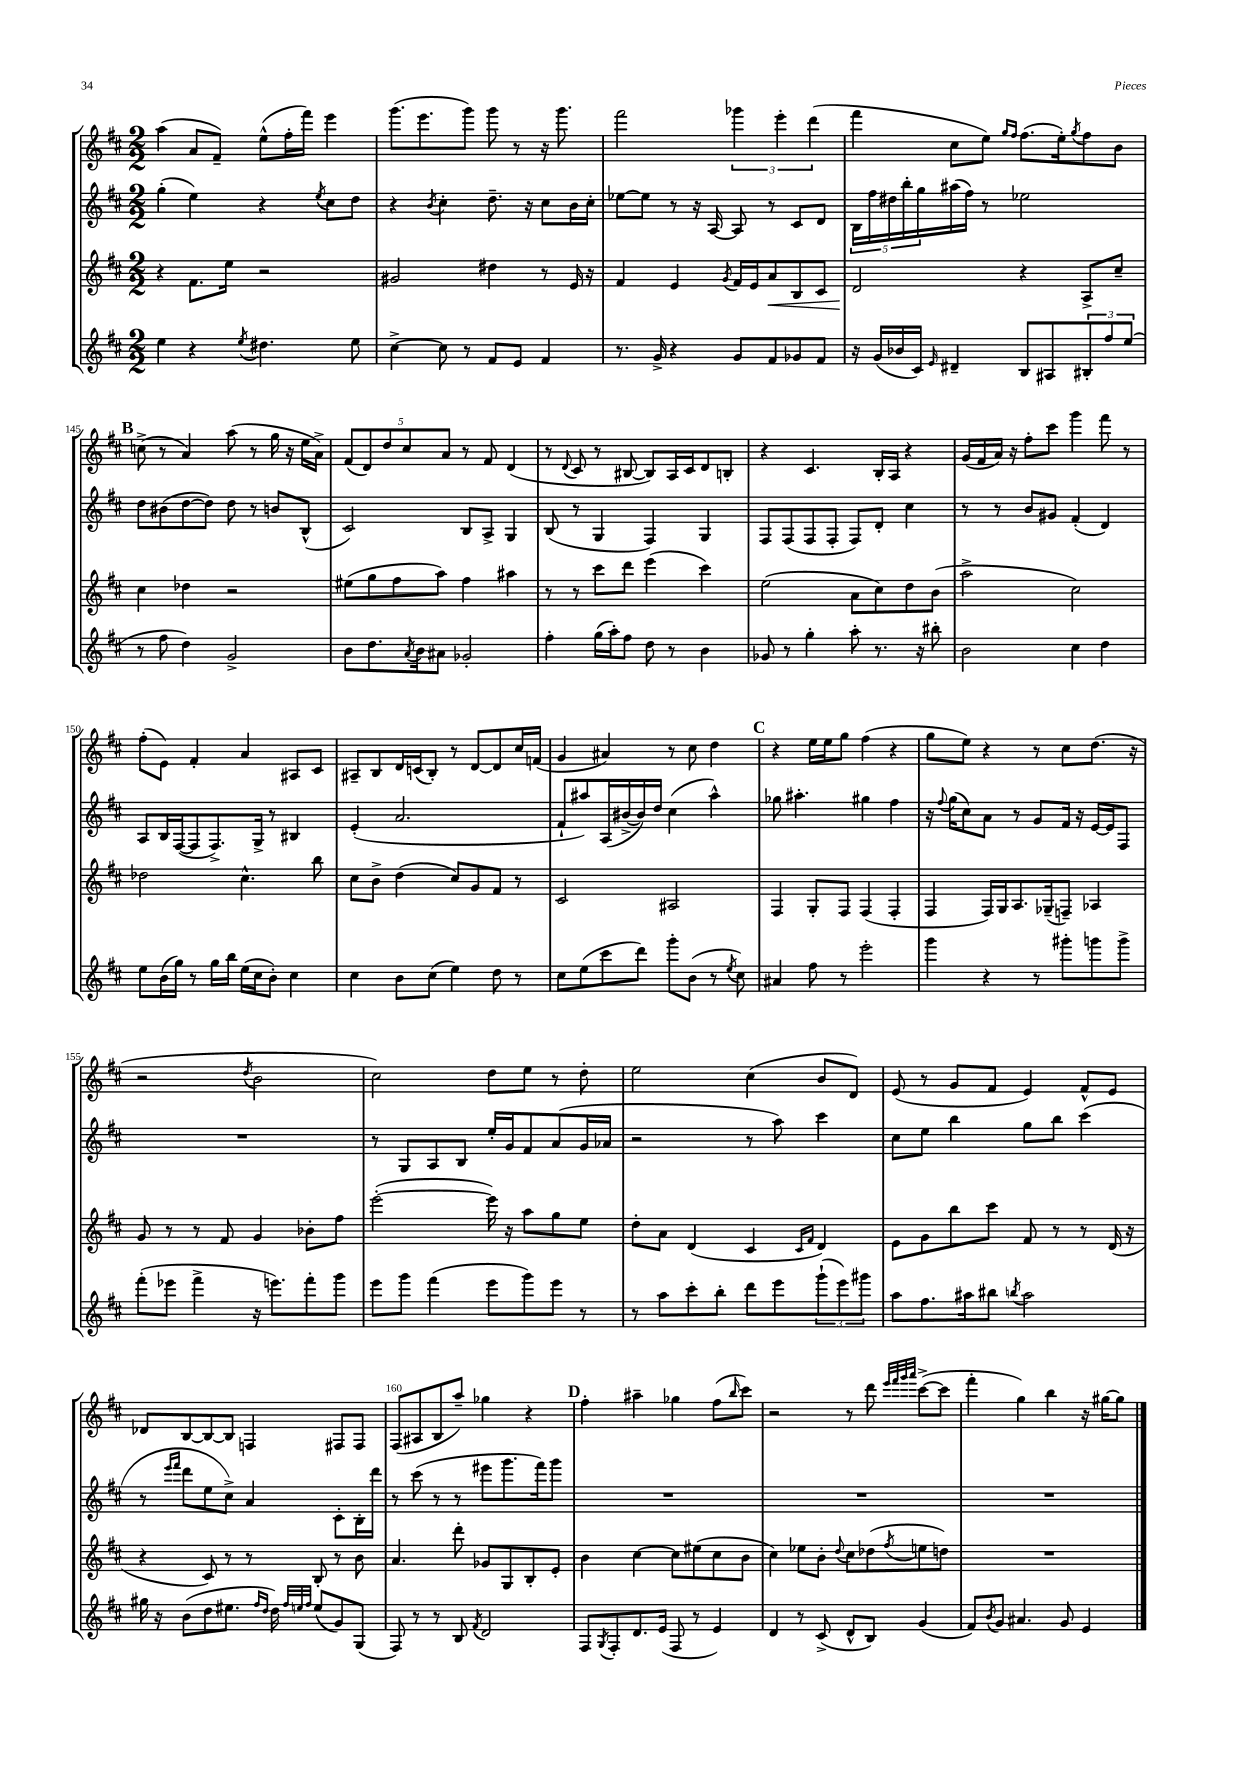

**kern	**kern	**dynam	**kern	**kern
*part4	*part3	*part3	*part2	*part1
*staff4	*staff3	*staff3	*staff2	*staff1
*clefG2	*clefG2	*	*clefG2	*clefG2
*k[f#c#]	*k[f#c#]	*	*k[f#c#]	*k[f#c#]
*M2/2	*M2/2	*	*M2/2	*M2/2
=141	=141	=141	=141	=141
4ee\	4r	.	(4gg'\	(4aa\
4r	8.f#\L	.	4ee\)	8a/L
.	.	.	.	8f#~/J)
.	16ee\Jk	.	.	.
8qee/	.	.	.	.
4.dd#X\	2r	.	4r	(8ee^^\L
.	.	.	.	16ff#'\L
.	.	.	.	16fff#\JJ)
.	.	.	8qee/	.
.	.	.	8cc#\L	4eee\
8ee\	.	.	8dd\J	.
=142	=142	=142	=142	=142
[4cc#^\	2g#X/	.	4r	(8.ggg\L
.	.	.	.	8.eee\
.	.	.	8qb/	.
8cc#\]	.	.	4cc#'\	.
8r	.	.	.	8ggg\J)
8f#/L	4dd#X\	.	8.dd~\	8ggg\
8e/J	.	.	.	8r
.	.	.	16r	.
4f#/	8r	.	8cc#\L	16r
.	.	.	.	8.ggg\
.	16e/	.	16b\L	.
.	16r	.	16cc#'\JJ	.
=143	=143	=143	=143	=143
8.r	4f#/	.	[8ee-X\L	2fff#\
.	.	.	8ee-\J]	.
16g^/	.	.	.	.
4r	4e/	.	8r	.
.	.	.	16r	.
.	.	.	[16A/	.
.	8qg/	.	.	.
8g/L	16f#/LL	.	8A/]	6ggg-X\
.	16e/J	.	.	.
!	!	!LO:HP:b	!	!
8f#/	8a/	<	8r	.
.	.	.	.	6eee'\
8g-X/	8B/	.	8c#/L	.
.	.	.	.	(6ddd\
8f#/J	8c#/J	.	8d/J	.
=144	=144	=144	=144	=144
16r	2d/	.	20B\LL	4fff#\
.	.	.	20ff#\	.
(16g/LL	.	.	.	.
.	.	.	20dd#X\	.
16b-X/	.	.	.	.
.	.	.	20bb'\	.
16c#/JJ)	.	.	.	.
.	.	.	20gg\	.
16qqe/	.	.	.	.
4d#X~/	.	.	(16aa#X\	8cc#\L
.	.	.	16ff#\JJ)	.
.	.	.	8r	8ee\J)
.	.	.	.	16qqgg/LL
.	.	.	.	16qqff#/JJ
8B/L	4r	[	2ee-X\	(8.ff#\L
8A#X/	.	.	.	.
.	.	.	.	16ee'\k)
.	.	.	.	8qgg/
12B#X'/	8A^/L	.	.	8ff#\
12ff#/	.	.	.	.
.	8cc#~/J	.	.	8b\J
(12ee/J	.	.	.	.
!!LO:LB:g=z
!!LO:REH:place=s1:t=B
=145	=145	=145	=145	=145
8r	4cc#\	.	8dd\L	(8ccn^\
8ff#\	.	.	(8b#X\	8r
4dd\)	4dd-X\	.	[8dd\	4a/)
.	.	.	8dd\J])	.
2g^/	2r	.	8dd\	(8aa\
.	.	.	8r	8r
.	.	.	8bn/L	16gg\
.	.	.	.	16r
.	.	.	(8B^^/J	16ee\LL
.	.	.	.	16a^\JJ)
=146	=146	=146	=146	=146
8b\L	(8ee#X\L	.	2c#/)	(10f#/L
.	.	.	.	10d/)
8.dd\	8gg\	.	.	.
.	.	.	.	10dd/
.	8ff#\	.	.	.
.	.	.	.	10cc#/
8qa/	.	.	.	.
16b\k	.	.	.	.
8a#X\J	8aa\J)	.	.	.
.	.	.	.	10a/J
2g-X'/	4ff#\	.	8B/L	8r
.	.	.	8A^/J	8f#/
.	4aa#X\	.	4G/	(4d/
=147	=147	=147	=147	=147
4ff#'\	8r	.	(8B/	8r
.	.	.	.	8qqd/
.	8r	.	8r	8c#/
(16gg\LL	8ccc#\L	.	4G/	8r
16aa'\J)	.	.	.	.
8ff#\J	8ddd\J	.	.	[8B#X/
8dd\	(4eee\	.	4F#/)	8B#/L])
8r	.	.	.	16A/L
.	.	.	.	16c#/J
4b\	4ccc#\)	.	4G/	8d/
.	.	.	.	8Bn'/J
=148	=148	=148	=148	=148
8g-X/	(2ee\	.	8F#/L	4r
8r	.	.	(8F#/	.
4gg'\	.	.	8F#/	4.c#/
.	.	.	8F#'/J	.
8aa'\	8a\L	.	8F#/L)	.
8.r	8cc#\)	.	8d'/J	16B'/LL
.	.	.	.	16A/JJ
.	8dd\	.	4cc#\	4r
16r	.	.	.	.
8bb#X'\	(8b\J	.	.	.
=149	=149	=149	=149	=149
2b\	2aa^\	.	8r	(16g/LL
.	.	.	.	16f#/
.	.	.	8r	16a/JJ)
.	.	.	.	16r
.	.	.	8b/L	8ff#'\L
.	.	.	8g#X/J	8ccc#\J
4cc#\	2cc#\)	.	(4f#'/	4ggg\
4dd\	.	.	4d/)	8fff#\
.	.	.	.	8r
!!LO:LB:g=z
=150	=150	=150	=150	=150
8ee\L	2dd-X\	.	8A/L	(8ff#'\L
(16b\L	.	.	16B/L	8e\J)
16gg\JJ)	.	.	([16F#/J	.
8r	.	.	8F#/]	4f#'/
16gg\LL	.	.	8.F#^/)	.
16bb\JJ	.	.	.	.
(16ee\LL	4.cc#^^\	.	.	4a/
16cc#\J	.	.	16G^/Jk	.
8b'\J)	.	.	8r	.
4cc#\	.	.	4B#X/	8A#X/L
.	8bb\	.	.	8c#/J
=151	=151	=151	=151	=151
4cc#\	8cc#\L	.	(4e'/	8A#X~/L
.	8b^\J	.	.	8B/
8b\L	(4dd\	.	2.a/	16d/L
.	.	.	.	(16cn/J
(8cc#\J	.	.	.	8B'/J)
4ee\)	8cc#/L)	.	.	8r
.	8g/	.	.	[8d/L
8dd\	8f#/J	.	.	8d/]
8r	8r	.	.	16cc#/L
.	.	.	.	(16fn/JJ
=152	=152	=152	=152	=152
8cc#\L	2c#/	.	8f#`/L	4g/
(8ee\	.	.	8aa#X/)	.
8ccc#\	.	.	(16A/L	4a#X/)
.	.	.	[16b#X^/	.
8ddd\J)	.	.	16b#/])	.
.	.	.	16dd/JJ	.
8ggg'\L	2A#X/	.	(4cc#\	8r
(8b\J	.	.	.	8cc#\
8r	.	.	4aa#^^\)	4dd\
8qee/	.	.	.	.
8cc#\)	.	.	.	.
!!LO:REH:place=s1:t=C
=153	=153	=153	=153	=153
4a#X/	4F#/	.	8gg-X\	4r
.	.	.	4.aa#X'\	.
8ff#\	8G'/L	.	.	16ee\LL
.	.	.	.	16ee\J
8r	8F#/J	.	.	8gg\J
2eee'\	(4F#/	.	4gg#X\	(4ff#\
.	4F#'/	.	4ff#\	4r
=154	=154	=154	=154	=154
4ggg\	4F#/	.	16r	8gg\L
.	.	.	8qqff#/	.
.	.	.	(16gg\KL	.
.	.	.	8cc#\)	8ee\J)
4r	16F#/LL)	.	8a\J	4r
.	16G/J	.	.	.
.	8.A/	.	8r	.
8r	.	.	8g/L	8r
.	(16G-X~/k	.	.	.
8ggg#X'\L	8Fn~/J)	.	16f#/Jk	8cc#\L
.	.	.	16r	.
8gggn\	4A-X/	.	[16e/LL	(8.dd\J
.	.	.	16e/J]	.
8ggg^\J	.	.	8F#/J	.
.	.	.	.	16r
!!LO:LB:g=z
=155	=155	=155	=155	=155
(8fff#'\L	8g/	.	1r	2r
8eee-X\J	8r	.	.	.
4fff#^\	8r	.	.	.
.	8f#/	.	.	.
.	.	.	.	8qdd/
16r	4g/	.	.	2b\
8.eeen\L)	.	.	.	.
8fff#'\	8b-X'\L	.	.	.
8ggg\J	8ff#\J	.	.	.
=156	=156	=156	=156	=156
8eee\L	([2eee'\	.	8r	2cc#\)
8ggg\J	.	.	8G/L	.
(4fff#\	.	.	8A/	.
.	.	.	8B/J	.
8eee\L	16eee\])	.	16ee'/LL	8dd\L
.	16r	.	16g/J	.
8ggg\)	8aa\L	.	8f#/	8ee\J
8eee\J	8gg\	.	(8a/	8r
8r	8ee\J	.	16g/L	8dd'\
.	.	.	16a-X/JJ	.
=157	=157	=157	=157	=157
8r	8dd'\L	.	2r	2ee\
8aa\L	8a\J	.	.	.
8ccc#'\	(4d/	.	.	.
8bb'\J	.	.	.	.
8ddd\L	4c#/	.	8r	(4cc#\
8eee\	.	.	8aa\)	.
.	16qqc#/LL	.	.	.
.	16qqf#/JJ	.	.	.
(12ggg`\	4d/)	.	4ccc#\	8b/L
12eee\)	.	.	.	.
.	.	.	.	8d/J)
12ggg#X\J	.	.	.	.
=158	=158	=158	=158	=158
8aa\L	8e\L	.	8cc#\L	(8e/
8.ff#\	8g\	.	8ee\J	8r
.	8bb\	.	4bb\	8g/L
16aa#X\k	.	.	.	.
8bb#X\J	8ccc#\J	.	.	8f#/J
8qbbn/	.	.	.	.
2aa#\	8f#/	.	8gg\L	4e/)
.	8r	.	8bb\J	.
.	8r	.	(4ccc#\	8f#^^/L
.	(16d/	.	.	8e/J
.	16r	.	.	.
!!LO:LB:g=z
=159	=159	=159	=159	=159
16gg#X\	4r	.	8r	8d-X/L
16r	.	.	.	.
.	.	.	16qqeee/LL	.
.	.	.	16qqfff#/JJ	.
(8b\L	.	.	8ddd\L	[8B/
8dd\	8c#/)	.	8ee\	8B/_
8.ee#X\J	8r	.	8cc#^\J)	8B/J]
.	8r	.	4a/	4Fn/
16qqff#/LL	.	.	.	.
16qqdd/JJ	.	.	.	.
16dd\)	.	.	.	.
32qqff#/LLL	.	.	.	.
32qqeen/	.	.	.	.
32qqff#/JJJ	.	.	.	.
(8ee/L	8B'/	.	.	.
8g/)	8r	.	8c#'\L	8F#X/L
(8G/J	8b\	.	16B'\L	8F#/J
.	.	.	16ddd\JJ	.
=160	=160	=160	=160	=160
8F#/)	4.a/	.	8r	(8F#/L
8r	.	.	(8ccc#\	8A#X/
8r	.	.	8r	8B/
8B/	8ddd'\	.	8r	8aa~/J)
8qf#/	.	.	.	.
2d/	8g-X/L	.	8eee#X\L	4gg-X\
.	8G/	.	8.ggg\	.
.	8B'/	.	.	4r
.	.	.	16fff#\k)	.
.	8e'/J	.	8ggg\J	.
!!LO:REH:place=s1:t=D
=161	=161	=161	=161	=161
8F#/L	4b\	.	1r	4ff#'\
8qG/	.	.	.	.
8F#'/	.	.	.	.
8.d/	[4cc#\	.	.	4aa#X~\
(16e/Jk	.	.	.	.
8F#/	8cc#\L]	.	.	4gg-X\
8r	(8ee#X\	.	.	.
4e/)	8cc#\	.	.	(8ff#\L
.	.	.	.	16qqbb/
.	8b\J	.	.	8ccc#\J)
=162	=162	=162	=162	=162
4d/	4cc#\)	.	1r	2r
8r	8ee-X\L	.	.	.
(8c#^/	8b'\J	.	.	.
.	8qqdd/	.	.	.
8d^^/L	8cc#\L	.	.	8r
8B/J)	(8dd-X\	.	.	8ddd\
.	.	.	.	32qqeee/LLL
.	.	.	.	32qqfff#/
.	.	.	.	32qqggg/
.	8qff#/	.	.	32qqaaa/JJJ
(4g/	8een\	.	.	([8ccc#^\L
.	8ddn\J)	.	.	8ccc#\J]
=163	=163	=163	=163	=163
8f#/L)	1r	.	1r	4fff#'\
8qb/	.	.	.	.
8g/J	.	.	.	.
4.a#X/	.	.	.	4gg\)
.	.	.	.	4bb\
8g/	.	.	.	.
4e/	.	.	.	16r
.	.	.	.	[16gg#X\KL
.	.	.	.	8gg#\J]
==	==	==	==	==
*-	*-	*-	*-	*-
